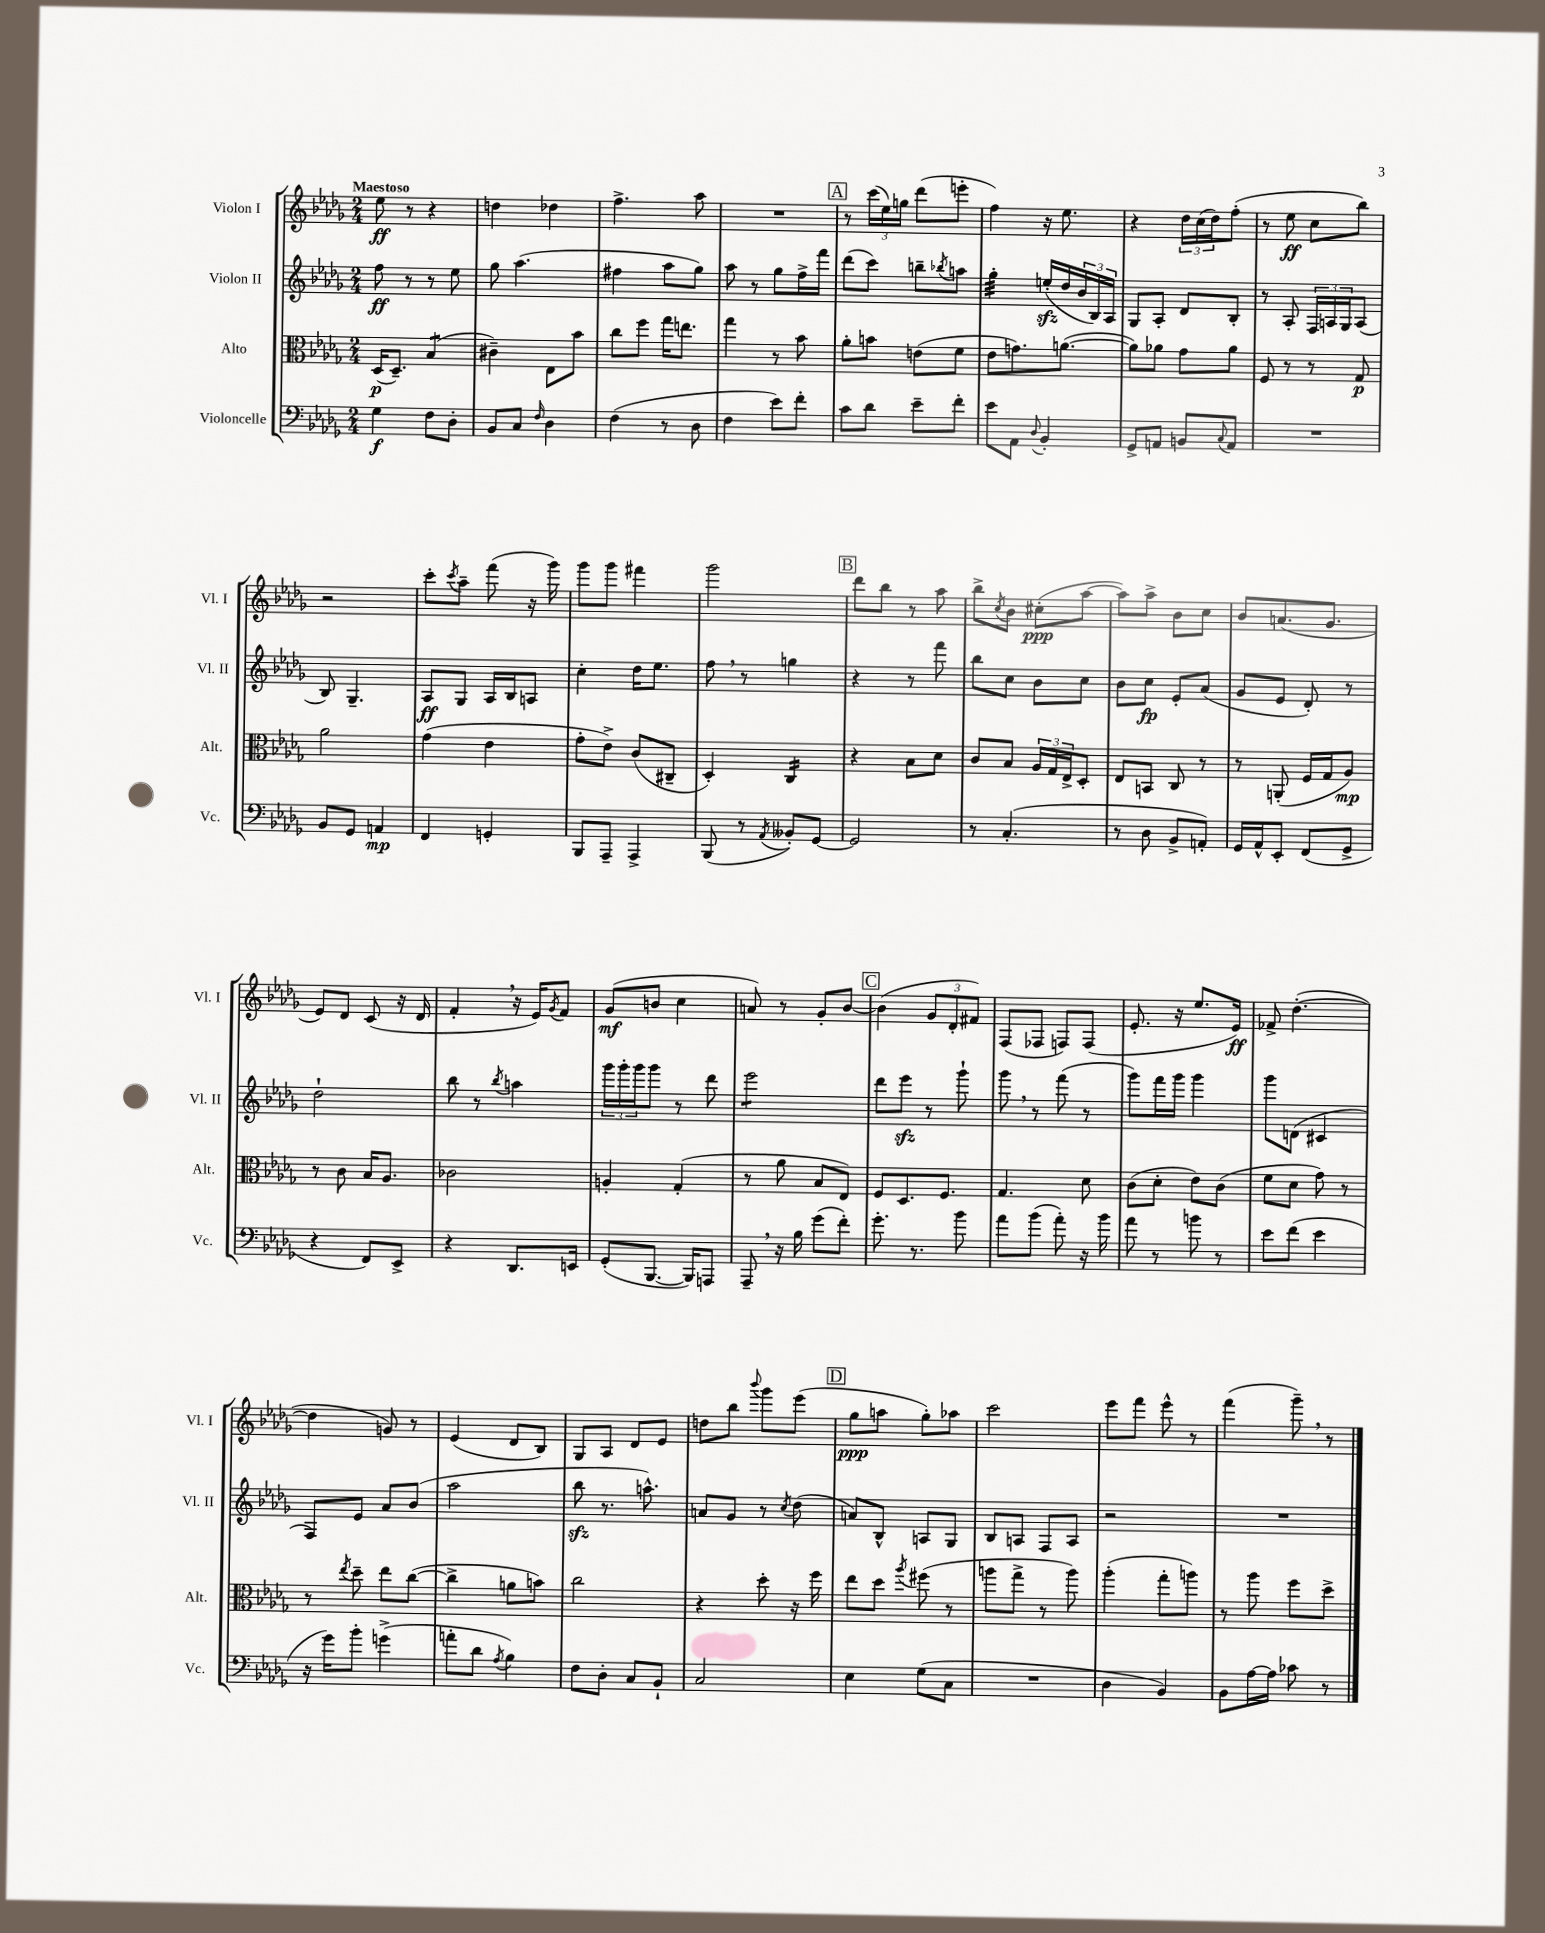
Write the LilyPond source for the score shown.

<<
\new StaffGroup <<
\new Staff = "s0" \with { instrumentName = "Violon I" shortInstrumentName = "Vl. I" } {
    \clef treble \key des \major \numericTimeSignature \time 2/4 \tempo "Maestoso"
    ees''8\ff r8 r4 |
    d''4 des''4 |
    f''4.-> aes''8 |
    R2 |
    \mark \markup { \box "A" } r8 \tuplet 3/2 { c'''16( ees''16) g''16 } des'''8( e'''8-. |
    f''4) r16 ees''8. |
    r4 \tuplet 3/2 { des''16 c''16( des''16) } f''8-.( |
    r8 ees''8\ff c''8 bes''8) |
    r2 |
    c'''8-. \acciaccatura { c'''8 } aes''8-- f'''8( r16 ges'''16) |
    ges'''8 ges'''8 fis'''4 |
    ges'''2 |
    \mark \markup { \box "B" } des'''8 bes''8 r8 aes''8 |
    bes''8-> \acciaccatura { c''8 } bes'8 cis''8-.\ppp( aes''8~ |
    aes''8) aes''8-> bes'8 c''8 |
    bes'8 a'8.( ges'8. |
    ees'8) des'8 c'8( r16 des'16 |
    f'4-. \breathe r16 ees'16) \acciaccatura { ges'8 } f'8 |
    ges'8\mf( b'8 c''4 |
    a'8) r8 ges'8-. bes'8~ |
    \mark \markup { \box "C" } bes'4( \tuplet 3/2 { ges'8 des'8-. fis'8) } |
    f8( fes8 f8) f8( |
    ees'8.-. r16 ees''8. ees'16\ff) |
    fes'8-> des''4.~-.( |
    des''4 g'8) r8 |
    ees'4( des'8 bes8) |
    ges8 aes8 des'8 ees'8 |
    d''8 bes''8 \appoggiatura { bes'''8 } ges'''8 ees'''8( |
    \mark \markup { \box "D" } ges''8\ppp a''8 ges''8-.) aes''8 |
    c'''2 |
    ees'''8 f'''8 ees'''8-^ r8 |
    f'''4( ges'''8--) \breathe r8 \bar "|." |
}
\new Staff = "s1" \with { instrumentName = "Violon II" shortInstrumentName = "Vl. II" } {
    \clef treble \key des \major \numericTimeSignature \time 2/4
    f''8\ff r8 r8 ees''8 |
    ges''8 aes''4.( |
    fis''4 aes''8 ges''8) |
    aes''8 r8 ges''8 f''16-> f'''16 |
    \mark \markup { \box "A" } des'''8( c'''8) b''8-- \acciaccatura { bes''8 } a''8 |
    ges''4:32-. e''16-.\sfz( des''16 \tuplet 3/2 { bes'16 bes16) aes16 } |
    ges8 aes8-. des'8 bes8-. |
    r8 aes8-. \tuplet 3/2 { f16 a16 ges16 } a8( |
    bes8) ges4.-- |
    aes8\ff ges8 aes16 bes16 a8 |
    c''4-. des''16 ees''8. |
    f''8 \breathe r8 g''4 |
    \mark \markup { \box "B" } r4 r8 f'''8 |
    bes''8 c''8 bes'8 c''8 |
    bes'8 c''8\fp ees'8-. aes'8( |
    ges'8 ees'8 des'8-.) r8 |
    des''2-! |
    bes''8 r8 \acciaccatura { bes''8 } a''4 |
    \tuplet 3/2 { ges'''16 ges'''16-. ges'''16 } ges'''8 r8 des'''8 |
    ees'''2:8 |
    \mark \markup { \box "C" } des'''8 ees'''8\sfz r8 ges'''8-! |
    ges'''8 \breathe r8 f'''8( r8 |
    ges'''8) f'''16 ges'''16 ges'''4 |
    ges'''8 d'8( cis'4 |
    f8) ees'8 aes'8 bes'8( |
    aes''2 |
    bes''8\sfz r8. a''8.-^) |
    a'8 ges'8 r8 \acciaccatura { c''8 } des''8( |
    \mark \markup { \box "D" } a'8) bes8-^ a8 ges8 |
    bes8 a8 f8 a8 |
    r2 |
    R2 \bar "|." |
}
\new Staff = "s2" \with { instrumentName = "Alto" shortInstrumentName = "Alt." } {
    \clef alto \key des \major \numericTimeSignature \time 2/4
    des16\p( des8.--) bes4:8( |
    cis'4--) ees8 bes'8 |
    c''8 f''8 ges''16 e''8. |
    ges''4 r8 bes'8 |
    \mark \markup { \box "A" } aes'8-. b'8 e'8( f'8 |
    ees'8 g'8.) a'8.~( |
    a'8) aes'8 ges'8 aes'8 |
    f8 r8 r8 ges8\p |
    aes'2 |
    ges'4( ees'4 |
    ges'8-. ees'8->) c'8( cis8-- |
    des4-.) c4:16 |
    \mark \markup { \box "B" } r4 bes8 des'8 |
    c'8 bes8 \tuplet 3/2 { aes16 ges16 ees16-> } des8-. |
    ees8 b,8 c8 r8 |
    r8 a,8-.( f16 ges16 aes8\mp) |
    r8 c'8 bes16 aes8. |
    ces'2 |
    a4-. ges4-.( |
    r8 aes'8 bes8 ees8) |
    \mark \markup { \box "C" } f8 des8. f8. |
    ges4. des'8 |
    c'8( des'8-. ees'8) c'8( |
    f'8 des'8 ges'8) r8 |
    r8 \acciaccatura { ees''8 } des''8-- ees''8 c''8~( |
    c''4-> a'8 b'8) |
    c''2 |
    r4 des''8-. r16 f''16 |
    \mark \markup { \box "D" } ees''8 des''8 \acciaccatura { aes''8 } fis''8( r8 |
    a''8 ges''8-> r8 a''8) |
    aes''4-.( ges''8-. a''8) |
    r8 aes''8 f''8 des''8-> \bar "|." |
}
\new Staff = "s3" \with { instrumentName = "Violoncelle" shortInstrumentName = "Vc." } {
    \clef bass \key des \major \numericTimeSignature \time 2/4
    ges4\f f8 des8-. |
    bes,8 c8 \grace { f16 } des4 |
    f4( r8 des8 |
    f4 ees'8) f'8-. |
    \mark \markup { \box "A" } c'8 des'8 ees'8-- f'8-. |
    ees'8 aes,8 \appoggiatura { des8 } bes,4-. |
    ges,8-> a,8 b,8 \appoggiatura { c8 } a,8 |
    R2 |
    bes,8 ges,8 a,4\mp |
    f,4 g,4-. |
    bes,,8 aes,,8-- aes,,4-> |
    bes,,8( r8 \acciaccatura { aes,8 } beses,8-.) ges,8~ |
    \mark \markup { \box "B" } ges,2 |
    r8 c4.-.( |
    r8 des8 bes,8-> a,8-.) |
    ges,16 aes,16-^ ees,8-. f,8( ges,8-> |
    r4 f,8) ees,8-> |
    r4 des,8. e,16 |
    ges,8-.( bes,,8.~ bes,,16) a,,8 |
    aes,,8-- \breathe r16 bes16 ges'8( f'8-.) |
    \mark \markup { \box "C" } ges'8.-. r8. bes'8 |
    aes'8 bes'8( aes'8-.) r16 bes'16 |
    aes'8 r8 b'8 r8 |
    ees'8 f'8( ees'4 |
    r16 ges'16) bes'8-. g'4->( |
    a'8-. des'8 \acciaccatura { aes8 } bes4) |
    f8 des8-. c8 bes,8-! |
    c2 |
    \mark \markup { \box "D" } ees4 ges8( c8 |
    R2 |
    des4 bes,4) |
    bes,8 aes16~ aes16 ces'8 r8 \bar "|." |
}
>>
>>
\layout { \context { \Score \remove "Bar_number_engraver" } }
